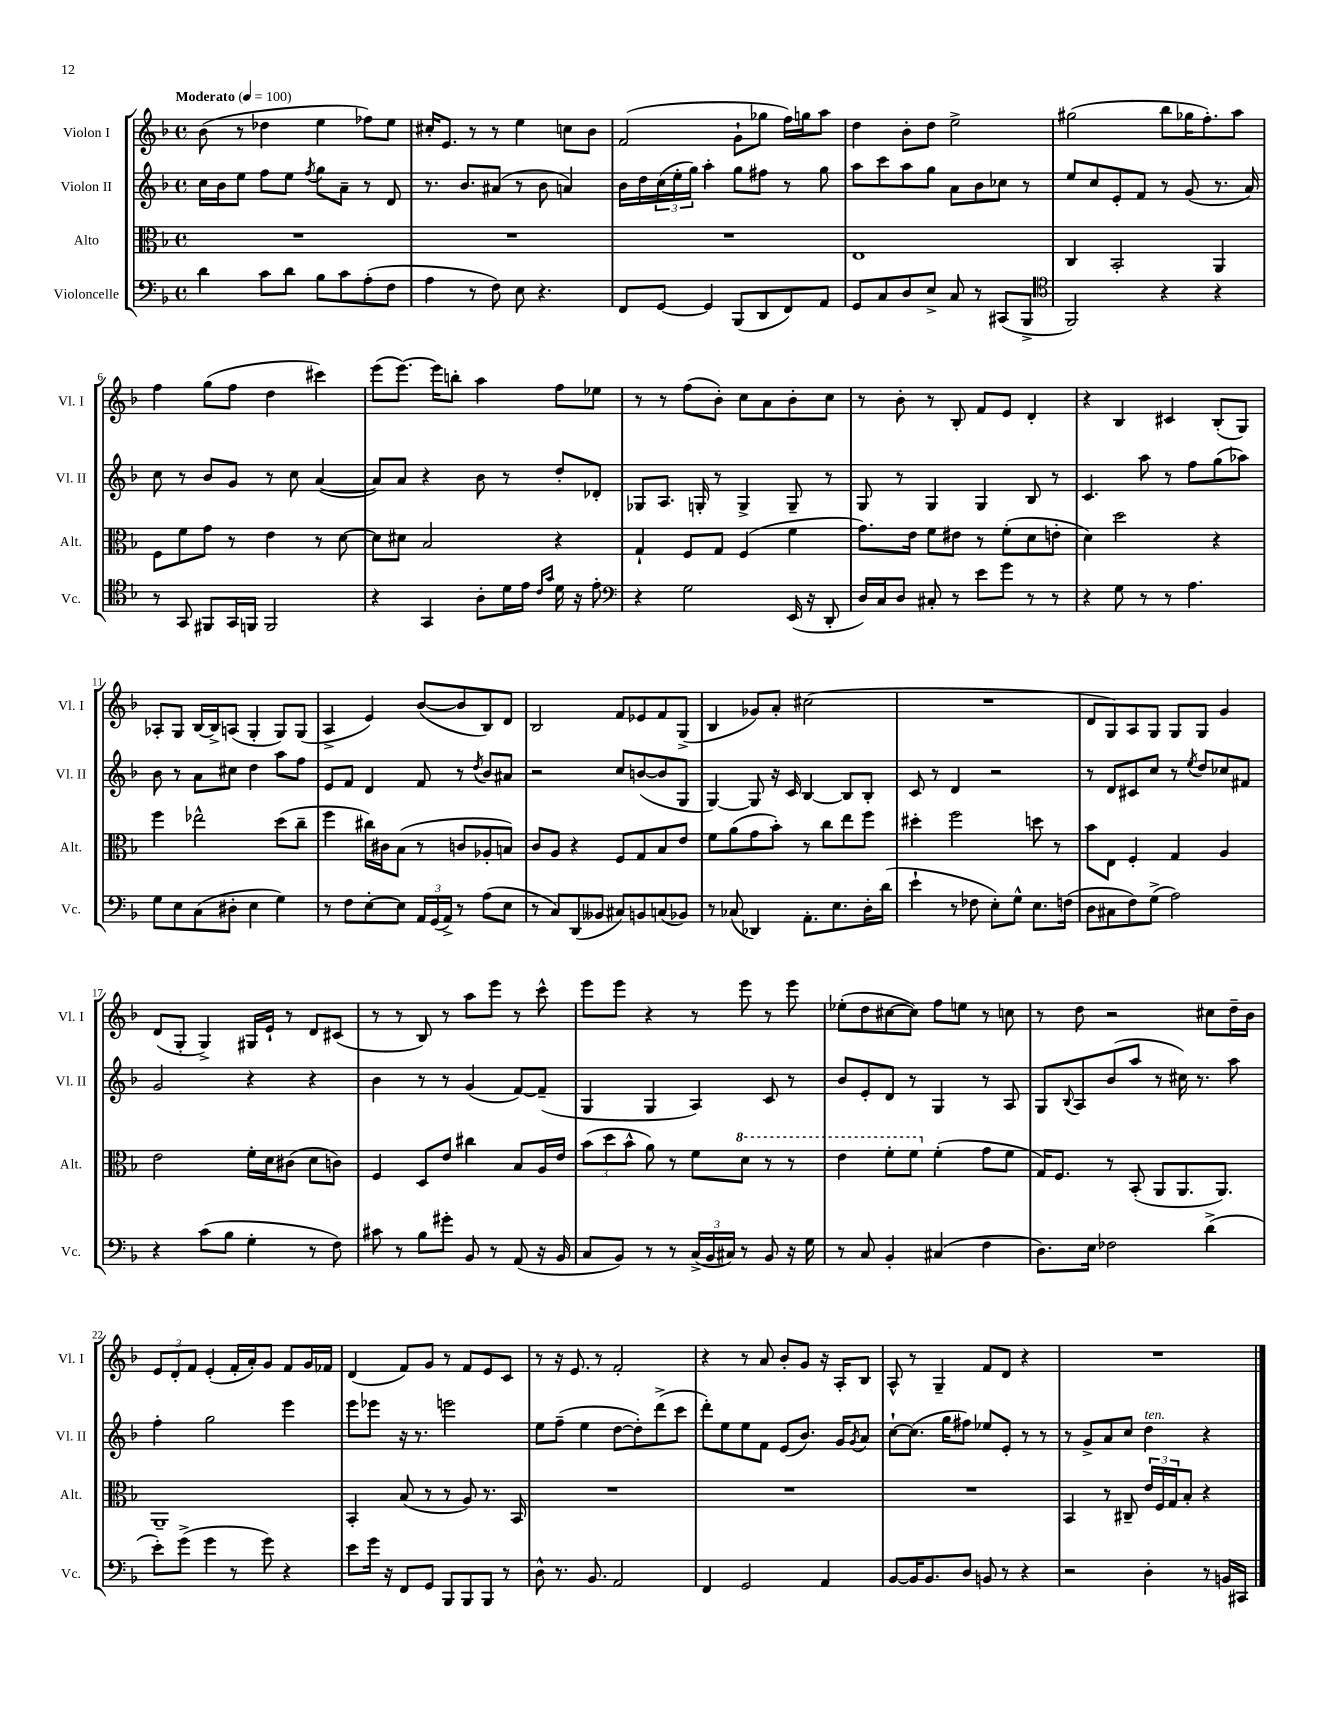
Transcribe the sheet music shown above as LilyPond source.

<<
\new StaffGroup <<
\new Staff = "s0" \with { instrumentName = "Violon I" shortInstrumentName = "Vl. I" } {
    \clef treble \key f \major \defaultTimeSignature \time 4/4 \tempo "Moderato" 4 = 100
    bes'8( r8 des''4 e''4 fes''8) e''8 |
    cis''16-. e'8. r8 r8 e''4 c''8 bes'8 |
    f'2( g'8-! ges''8 f''16) g''16 a''8 |
    d''4 bes'8-. d''8 e''2-> |
    gis''2( bes''8 ges''16 f''8.-.) a''8 |
    f''4 g''8( f''8 d''4 cis'''4) |
    e'''8( e'''8.~) e'''16 b''8-. a''4 f''8 ees''8 |
    r8 r8 f''8( bes'8-.) c''8 a'8 bes'8-. c''8 |
    r8 bes'8-. r8 bes8-. f'8 e'8 d'4-. |
    r4 bes4 cis'4 bes8-.( g8) |
    aes8-. g8 bes16~ bes16-> a8( g4-. g8) g8( |
    a4-> e'4) bes'8~( bes'8 bes8) d'8 |
    bes2 f'8 ees'8 f'8 g8->( |
    bes4 ges'8) a'8-. cis''2( |
    R1 |
    d'8 g8) a8 g8 g8 g8 g'4 |
    d'8( g8-. g4->) gis16 e'16-! r8 d'8 cis'8( |
    r8 r8 bes8) r8 a''8 e'''8 r8 c'''8-^ |
    e'''8 e'''8 r4 r8 e'''8 r8 e'''8 |
    ees''8-.( d''8 cis''8~ cis''8) f''8 e''8 r8 c''8 |
    r8 d''8 r2 cis''8 d''16-- bes'16 |
    \tuplet 3/2 { e'8 d'8-. f'8 } e'4-.( f'16-. a'16-.) g'8 f'8 g'16 fes'16 |
    d'4( f'8) g'8 r8 f'8 e'8 c'8 |
    r8 r16 e'8. r8 f'2-. |
    r4 r8 a'8 bes'8-. g'8 r16 a16-. bes8 |
    a8-^ r8 g4-- f'8 d'8 r4 |
    R1 \bar "|." |
}
\new Staff = "s1" \with { instrumentName = "Violon II" shortInstrumentName = "Vl. II" } {
    \clef treble \key f \major \defaultTimeSignature \time 4/4
    c''16 bes'16 e''8 f''8 e''8 \acciaccatura { f''8 } g''8 a'8-- r8 d'8 |
    r8. bes'8. ais'8( r8 bes'8 a'4) |
    bes'16 d''16 \tuplet 3/2 { c''16( e''16-. g''16) } a''4-. g''8 fis''8 r8 g''8 |
    a''8 c'''8 a''8 g''8 a'8 bes'8 ces''8 r8 |
    e''8 c''8 e'8-. f'8 r8 g'8( r8. a'16) |
    c''8 r8 bes'8 g'8 r8 c''8 a'4~( |
    a'8) a'8 r4 bes'8 r8 d''8-. des'8-. |
    ges8 a8. g16-. r8 g4-> g8-- r8 |
    g8 r8 g4 g4 bes8 r8 |
    c'4. a''8 r8 f''8 g''8( aes''8) |
    bes'8 r8 a'8 cis''8 d''4 a''8 f''8 |
    e'8 f'8 d'4 f'8 r8 \acciaccatura { d''8 } bes'8 ais'8 |
    r2 c''8 b'8~( b'8 g8 |
    g4~) g8 r16 c'16 bes4~ bes8 bes8-. |
    c'8 r8 d'4 r2 |
    r8 d'8 cis'8 c''8 r8 \acciaccatura { e''8 } d''8 ces''8 fis'8 |
    g'2 r4 r4 |
    bes'4 r8 r8 g'4( f'8~) f'8--( |
    g4 g4 a4) c'8 r8 |
    bes'8 e'8-. d'8 r8 g4 r8 a8 |
    g8 \appoggiatura { bes8 } a8 bes'8( a''8 r8 cis''16) r8. a''8 |
    f''4-. g''2 e'''4 |
    e'''8 ees'''8 r16 r8. e'''2 |
    e''8 f''8--( e''4 d''8~ d''8-.) d'''8->( c'''8 |
    d'''8-.) e''8 e''8 f'8 e'8( bes'8.) g'16 \acciaccatura { g'8 } a'8 |
    c''8~-! c''8.( g''16 fis''8) ees''8 e'8-. r8 r8 |
    r8 g'8-> a'8 c''8 d''4^\markup { \italic "ten." } r4 \bar "|." |
}
\new Staff = "s2" \with { instrumentName = "Alto" shortInstrumentName = "Alt." } {
    \clef alto \key f \major \defaultTimeSignature \time 4/4
    R1 |
    R1 |
    R1 |
    e1 |
    c4 bes,2-. a,4 |
    f8 f'8 g'8 r8 e'4 r8 d'8~ |
    d'8 dis'8 bes2 r4 |
    g4-! f8 g8 f4( f'4 |
    g'8.) e'16 f'8 eis'8 r8 f'8-.( d'8 e'8-. |
    d'4) d''2 r4 |
    f''4 ees''2-^ d''8( c''8-- |
    f''4 cis''16) cis'16 bes8( r8 c'8 aes8-. b8) |
    c'8 a8 r4 f8 g8 bes8 e'8 |
    f'8 a'8( g'8 bes'8-.) r8 c''8 e''8 f''8 |
    dis''4-. f''2 d''8 r8 |
    bes'8 e8 f4-. g4 a4 |
    e'2 f'16-. d'16 cis'8( d'8 c'8) |
    f4 d8 e'8 cis''4 bes8 a16 e'16 |
    \tuplet 3/2 { bes'8( d''8 bes'8-^ } a'8) r8 f'8 \ottava #1 d''8 r8 r8 |
    e''4 f''8-. f''8 \ottava #0 f'4-.( g'8 f'8 |
    g16) f8. r8 bes,8-.( a,8 a,8. a,8.) |
    a,1-- |
    bes,4-. bes8( r8 r8 a8) r8. bes,16 |
    R1 |
    R1 |
    R1 |
    bes,4 r8 cis8-- \tuplet 3/2 { e'16 f16 g16 } bes8-. r4 \bar "|." |
}
\new Staff = "s3" \with { instrumentName = "Violoncelle" shortInstrumentName = "Vc." } {
    \clef bass \key f \major \defaultTimeSignature \time 4/4
    d'4 c'8 d'8 bes8 c'8 a8-.( f8 |
    a4 r8 f8) e8 r4. |
    f,8 g,8~ g,4 bes,,8( d,8 f,8) a,8 |
    g,8 c8 d8 e8-> c8 r8 cis,8( bes,,8-> |
    \clef tenor f,2) r4 r4 |
    r8 g,8 fis,8 g,16 f,16 f,2 |
    r4 g,4 a8-. d'16 e'16 \grace { c'16 g'16 } d'16 r16 e'8-. |
    \clef bass r4 g2 e,16( r16 d,8-. |
    d16) c16 d8 cis8-. r8 e'8 g'8 r8 r8 |
    r4 g8 r8 r8 a4. |
    g8 e8 c8( dis8-. e4 g4) |
    r8 f8 e8~-. e8 \tuplet 3/2 { a,16 g,16( a,16->) } r8 a8( e8 |
    r8 c8) d,8( beses,8 cis8) b,8 c8( bes,8) |
    r8 ces8( des,4) a,8.-. e8. d16-. d'16( |
    e'4-! r8 fes8 e8-.) g8-^ e8. f16( |
    d8 cis8 f8) g8->( a2) |
    r4 c'8( bes8 g4-. r8 f8) |
    cis'8 r8 bes8 gis'8-. bes,8 r8 a,8( r16 bes,16 |
    c8 bes,8) r8 r8 \tuplet 3/2 { c16->( bes,16 cis16) } r8 bes,8 r16 g16 |
    r8 c8 bes,4-. cis4( f4 |
    d8.) e16 fes2 d'4->( |
    e'8-.) g'8->( g'4 r8 g'8) r4 |
    e'8 g'16 r16 f,8 g,8 bes,,8 bes,,8 bes,,8 r8 |
    d8-^ r8. bes,8. a,2 |
    f,4 g,2 a,4 |
    bes,8~ bes,16 bes,8. d8 b,8 r8 r4 |
    r2 d4-. r8 b,16 cis,16 \bar "|." |
}
>>
>>
